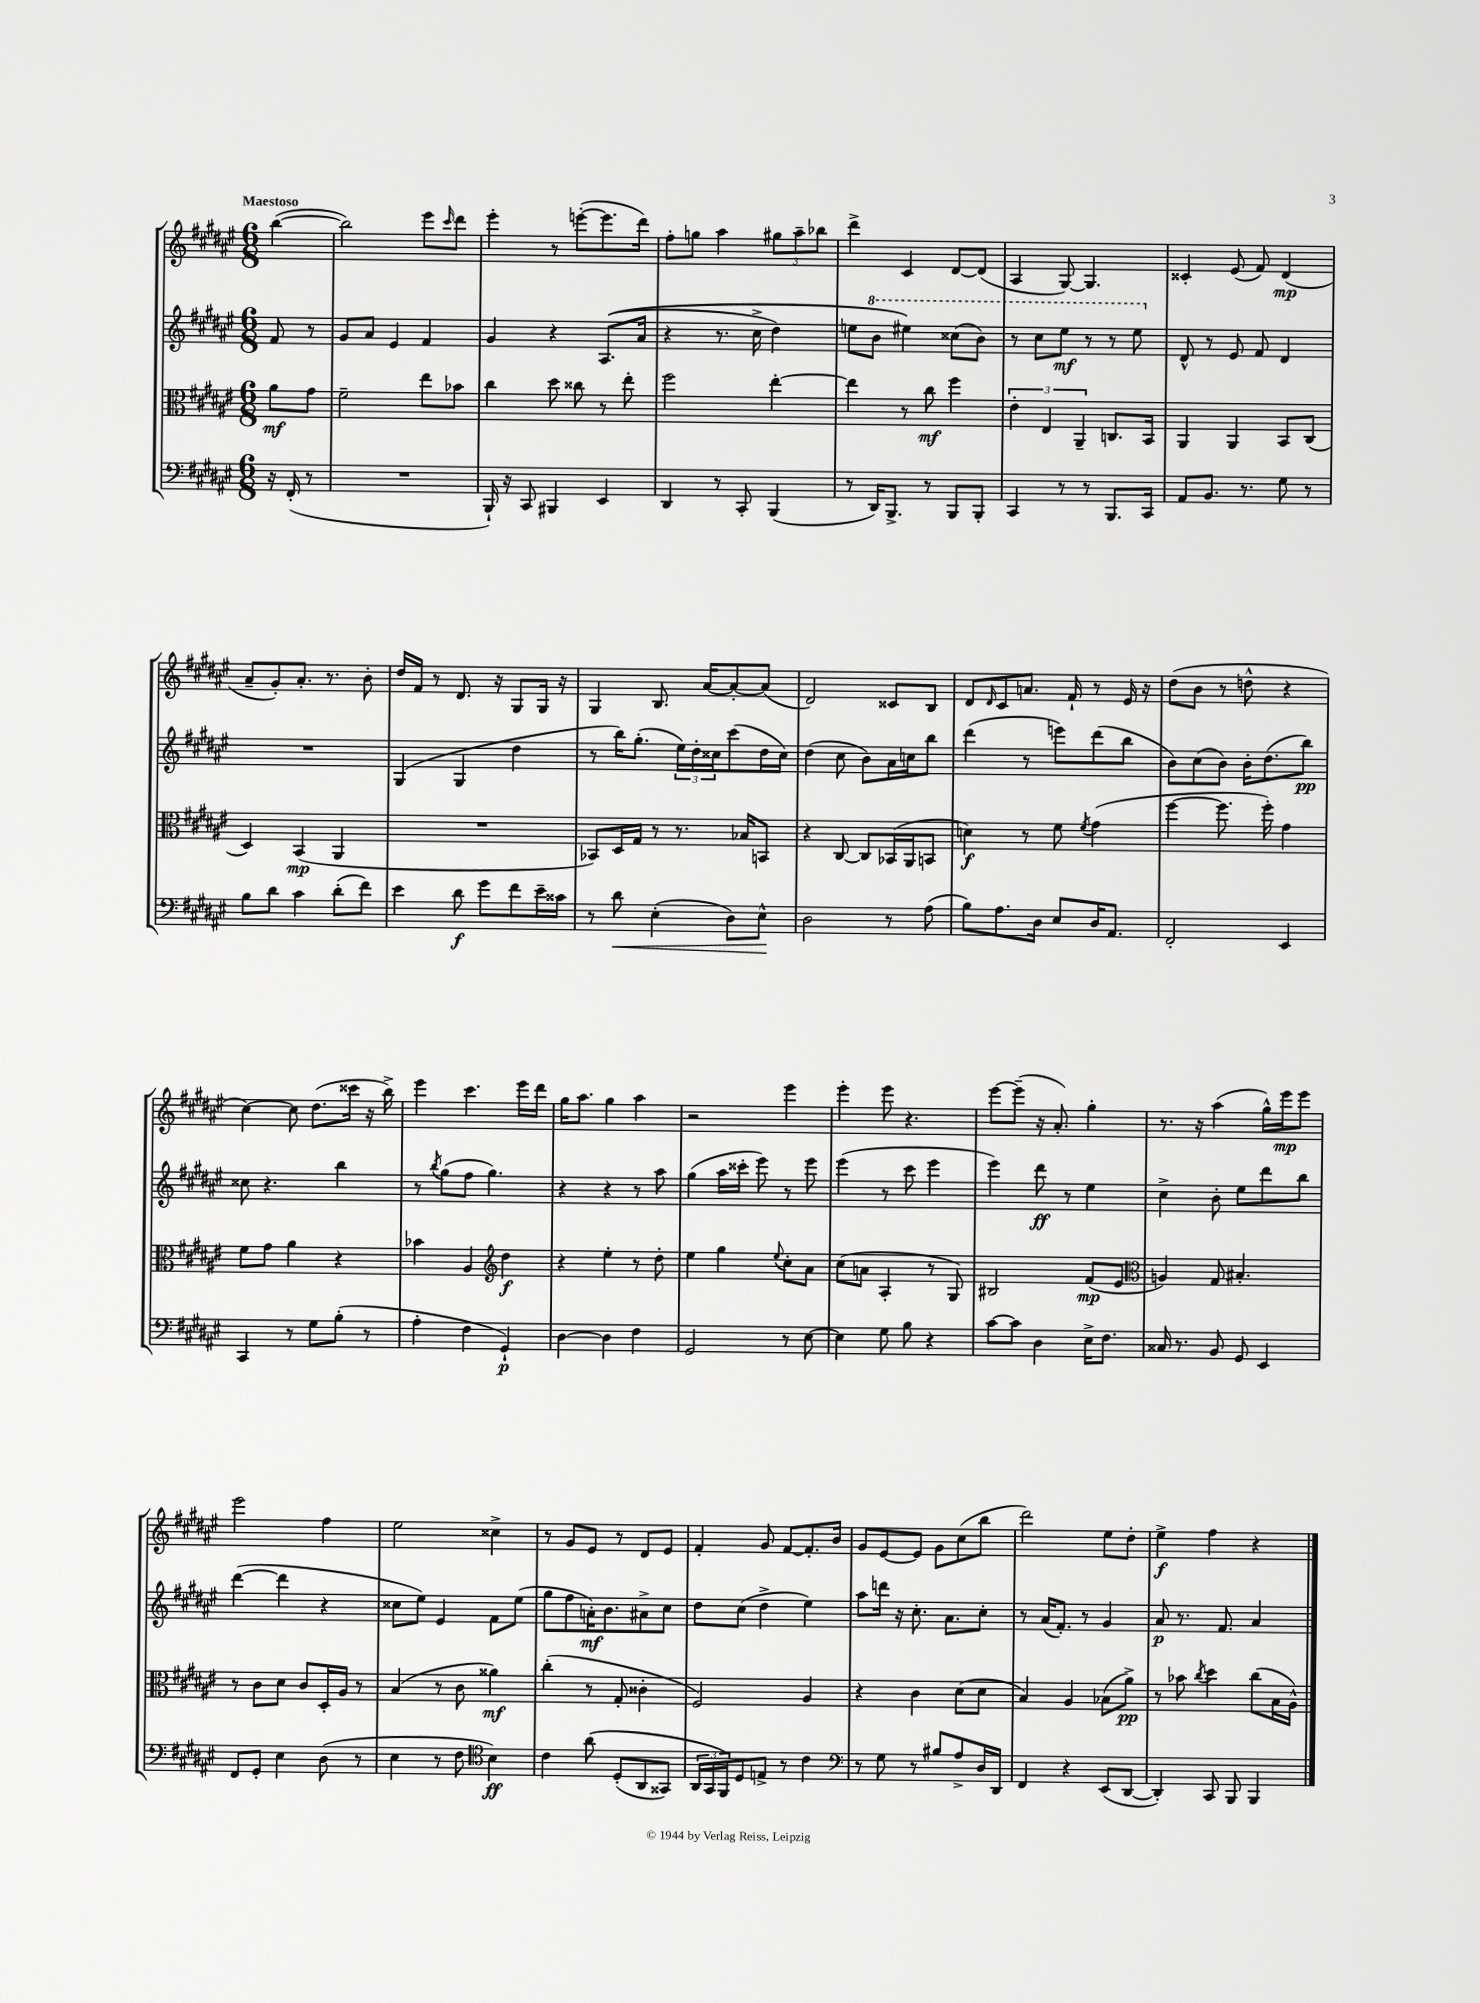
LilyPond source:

<<
\new StaffGroup <<
\new Staff = "s0" {
    \clef treble \key fis \major \numericTimeSignature \time 6/8 \partial 4 \tempo "Maestoso"
    b''4~( |
    b''2) eis'''8 \grace { cis'''16 } dis'''8 |
    eis'''4-. r8 e'''8~-.( e'''8. dis'''16) |
    fis''8-. g''8 ais''4 \tuplet 3/2 { gis''8 ais''8-- bes''8 } |
    dis'''4-> cis'4 dis'8~ dis'8( |
    ais4 gis8~) gis4. |
    cisis'4-. eis'8( fis'8) dis'4\mp( |
    ais'8-- gis'8-.) ais'8.-. r8. b'8-. |
    dis''16 fis'16 r8 dis'8. r16 gis8 gis16 r16 |
    gis4 b8. ais'16~ ais'8~-. ais'8( |
    dis'2) cisis'8 b8 |
    dis'8 \grace { dis'16 } cis'8 a'8. fis'16-! r8 eis'16 r16 |
    dis''8( b'8 r8 d''8-^ r4 |
    cis''4~) cis''8 dis''8.( cisis'''16 r16 b''16->) |
    eis'''4 cis'''4. eis'''16 dis'''16 |
    gis''16 ais''8. gis''4 ais''4 |
    r2 eis'''4 |
    eis'''4-. eis'''8 r4. |
    eis'''8~ eis'''8--( r16 ais'8.-.) gis''4-. |
    r8. r16 ais''4( gis''16-^) eis'''16\mp eis'''8 |
    eis'''2 fis''4 |
    eis''2 cisis''4-> |
    r8 gis'8 eis'8 r8 dis'8 eis'8 |
    fis'4-. gis'8 fis'8~ fis'8.-. b'16 |
    gis'8 eis'8~ eis'8 gis'8 cis''8( b''8 |
    dis'''2) eis''8 dis''8-. |
    eis''4->\f fis''4 r4 \bar "|." |
}
\new Staff = "s1" {
    \clef treble \key fis \major \numericTimeSignature \time 6/8 \partial 4
    fis'8 r8 |
    gis'8 ais'8 eis'4 fis'4 |
    gis'4 r4 ais8.(\( ais'16 |
    r4 r8. cis''16-> dis''4) |
    e''8 \ottava #1 b''8 eis'''!4\) cisis'''8( b''8) |
    r8 cis'''8 eis'''8\mf r8 r8 eis'''8 \ottava #0 |
    dis'8-^ r8 eis'8 fis'8 dis'4 |
    R2. |
    gis4( gis4 dis''4 |
    r8 b''16) gis''8.-.( \tuplet 3/2 { eis''16) dis''16-. cisis''16 } cis'''8( dis''16 cisis''16) |
    dis''4( cis''8 b'8) ais'16 c''16 b''8 |
    dis'''4( r8 e'''8) dis'''8( b''8 |
    b'8) cis''8( b'8) b'16-. dis''8.( b''8\pp) |
    cisis''8 r4. b''4 |
    r8 \acciaccatura { b''8 } gis''8( fis''8 gis''4.) |
    r4 r4 r8 ais''8 |
    gis''4( ais''16 cisis'''16-. eis'''8) r8 eis'''8 |
    eis'''4( r8 cis'''8 eis'''4 |
    eis'''4) dis'''8\ff r8 eis''4 |
    cis''4-> b'8-. eis''8 dis'''8 b''8 |
    dis'''4~( dis'''4 r4 |
    cisis''8 eis''8) eis'4 fis'8 eis''8( |
    gis''8 fis''8 a'16-.\mf) b'8. ais'8-> cis''8 |
    dis''8 cis''8( dis''4-> eis''4) |
    ais''8 d'''16 r16 cis''8.-. ais'8. cis''8-. |
    r8 ais'16( fis'8.-.) r8 gis'4 |
    ais'8\p r8. fis'8. ais'4 \bar "|." |
}
\new Staff = "s2" {
    \clef alto \key fis \major \numericTimeSignature \time 6/8 \partial 4
    ais'8\mf gis'8 |
    fis'2-- eis''8 bes'8 |
    cis''4 dis''8 cisis''8 r8 eis''8-. |
    fis''2 eis''4~-. |
    eis''4 r8 cis''8\mf fis''4 |
    \tuplet 3/2 { eis'4-. eis4 ais,4-- } c8. b,16 |
    ais,4 ais,4 b,8 cis8( |
    dis4) b,4\mp( ais,4 |
    R2. |
    bes,8) dis16 gis16 r8 r8. bes16 b,8 |
    r4 cis8~ cis8 bes,16( ais,16 b,8 |
    d'4\f) r8 fis'8 \acciaccatura { fis'8 } gis'4( |
    fis''4~ fis''8. fis''16-.) gis'4 |
    fis'8 gis'8 ais'4 r4 |
    bes'4 ais4 \clef treble dis''4\f |
    r4 eis''4-. r8 dis''8-. |
    eis''4 gis''4 \appoggiatura { eis''8 } cis''8-. ais'8 |
    cis''8( a'8 ais4-. r8 gis8) |
    bis2 fis'8\mp( eis'8 |
    \clef alto a4) gis8 bis4.-. |
    r8 cis'8 dis'8 cis'8 dis16-. ais16 r8 |
    b4( r8 cis'8 aisis'4\mf) |
    cis''4-.( r8 gis8-. cisis'4-. |
    fis2) ais4 |
    r4 cis'4 dis'8( dis'8 |
    b4) ais4 bes8( ais'8->\pp) |
    r8 bes'8 \acciaccatura { cis''8 } dis''4 cis''8( b16 ais16-^) \bar "|." |
}
\new Staff = "s3" {
    \clef bass \key fis \major \numericTimeSignature \time 6/8 \partial 4
    r16 fis,16-.( r8 |
    R2. |
    b,,16-!) r16 cis,8 bis,,4 eis,4 |
    dis,4 r8 cis,8-. b,,4( |
    r8 dis,16) b,,8.-> r8 b,,8 b,,8-. |
    cis,4 r8 r8 b,,8. cis,16 |
    ais,8 b,8. r8. gis8 r8 |
    b8 dis'8 cis'4 dis'8-.( fis'8) |
    eis'4 dis'8\f gis'8 fis'8 eis'16-- cisis'16 |
    r8 dis'8\< eis4-.( dis8) eis8-^\! |
    dis2 r8 ais8( |
    b8) ais8. dis16 eis8 dis16 ais,8. |
    fis,2-. eis,4 |
    cis,4 r8 gis8 b8-.( r8 |
    ais4-. fis4 gis,4-!\p) |
    dis4~ dis4 fis4 |
    gis,2 r8 eis8~ |
    eis4 gis8 b8 r4 |
    cis'8~ cis'8 dis4 eis16-> fis8. |
    cisis16 r8. b,8 gis,8 eis,4 |
    fis,8 gis,8-. eis4 dis8( r8 |
    eis4 r8 fis8 \clef tenor b4\ff) |
    cis'4 ais'8\( dis8-.( ais,8 gisis,8) |
    \tuplet 3/2 { ais,16 gis,16 fis,16\) } dis8 e8-> r8 cis'4 |
    \clef bass r8 gis8 r8 bis8 ais8-> dis16 dis,16 |
    fis,4 r4 eis,8( dis,8~ |
    dis,4-.) cis,8 b,,8 b,,4 \bar "|." |
}
>>
>>
\layout { \context { \Score \remove "Bar_number_engraver" } }
